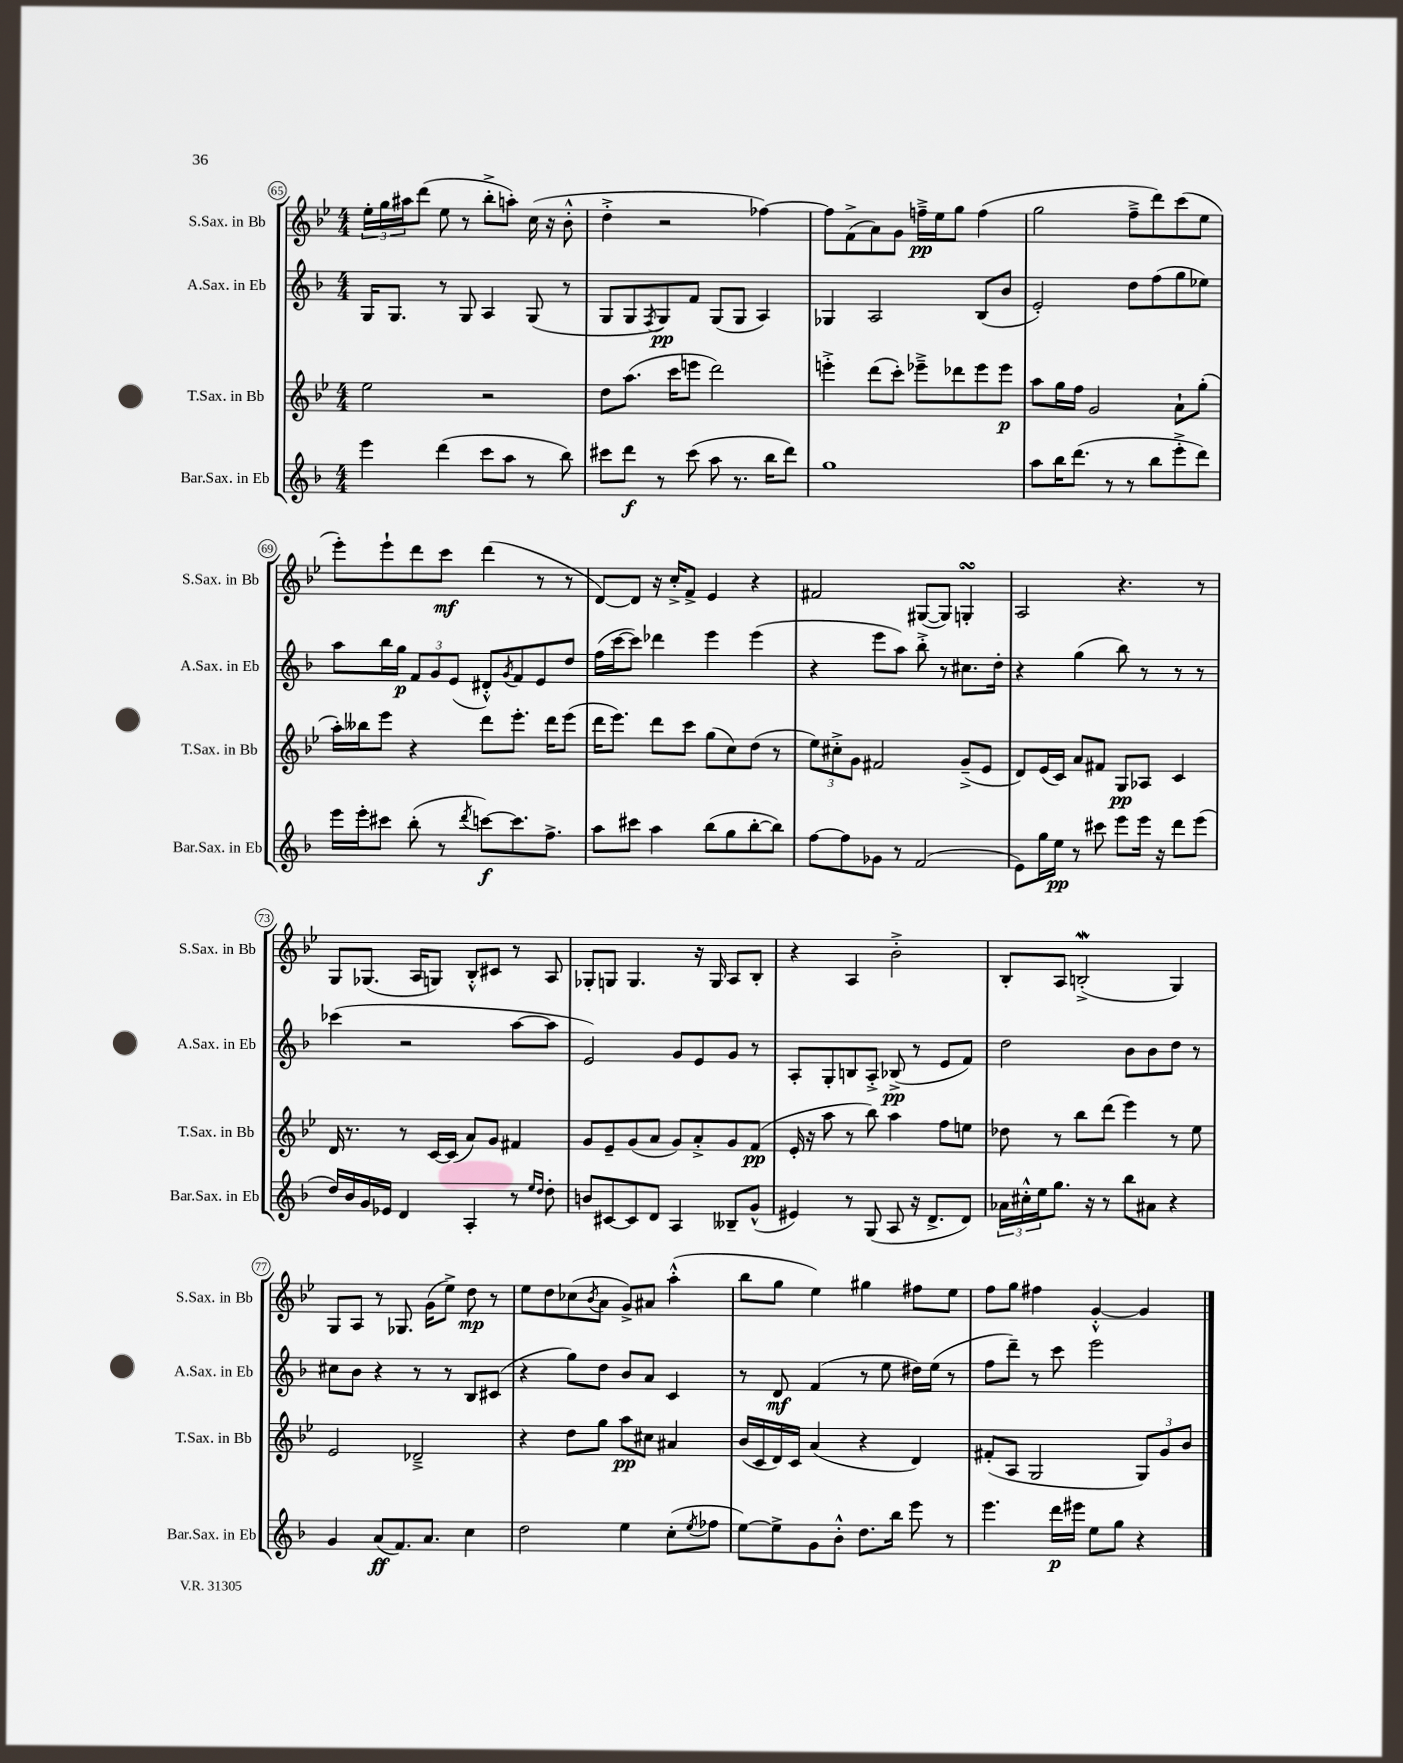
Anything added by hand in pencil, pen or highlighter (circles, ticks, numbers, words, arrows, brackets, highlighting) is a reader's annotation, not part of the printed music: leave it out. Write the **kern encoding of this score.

**kern	**kern	**kern	**kern
*staff4	*staff3	*staff2	*staff1
*clefG2	*clefG2	*clefG2	*clefG2
*k[b-]	*k[b-e-]	*k[b-]	*k[b-e-]
*M4/4	*M4/4	*M4/4	*M4/4
4eee\	2ee-\	16G/LK	24ee-'\LL
.	.	.	24gg\
.	.	8.G/J	.
.	.	.	24aa#\J
.	.	.	(8ddd\J
(4ddd\	.	8r	8ee-\
.	.	8G/	8r
8ccc\L	2r	4A/	8bb-'^\L
8aa\J	.	.	8aa'\J)
8r	.	(8G/	(16cc\
.	.	.	16r
8bb-\)	.	8r	8b-'^^\
=	=	=	=
8ccc#\L	8dd\L	8G/L	4dd'^\
8ddd\J	(8.aa\J	8G/	.
.	.	8qF/	.
8r	.	8G/)	2r
.	16ccc\LK	.	.
(8ccc#\	8eee\J	8f/J	.
8aa\	2ddd\)	(8G/L	.
8.r	.	8G/J	.
.	.	4A/)	[4ff-\)
16bb-\LK	.	.	.
8ddd\J)	.	.	.
=	=	=	=
1gg	4eee'^\	4G-/	8ff-\]L
.	.	.	(8f^\
.	(8ddd\L	2A/	8a\)
.	8ccc'\J)	.	8g\J
.	8eee-~^\L	.	16ff~^\LL
.	.	.	16ee-\J
.	8ddd-\	.	8gg\J
.	8eee-\	(8B-/L	(4ff\
.	8eee-\J	8b-/J	.
=	=	=	=
8aa\L	8aa\L	2e'/)	2gg\
16bb-\K	16gg\L	.	.
(8.ddd\J	16ff\JJ	.	.
.	2g/	.	.
8r	.	.	.
8r	.	8dd\L	8ff~^\L
8bb-\L	.	(8ff\	8ddd\)
8eee'^\	8a`\L	8gg\	(8ccc\
8ddd\J)	(8gg'\J	8ee-\J)	8ee-\J
=	=	=	=
16eee\LL	16aa'\LL)	8aa\L	8eee-'\L)
16eee'\J	16bb--\J	.	.
8ccc#\J	8eee-\J	16bb-\L	8eee-`\
.	.	16gg\JJ	.
(8bb-'\	4r	12f/L	8ddd\
.	.	12g/	.
8r	.	.	8ccc\J
.	.	(12e/J	.
8qddd/	.	.	.
[8ccc\L)	8ddd\L	8d#'^^/L)	(4ddd\
.	.	8qg/	.
8.ccc\]	8.eee-'\J	8f/	.
.	.	8e/	8r
8.ff^\J	16ddd\LK	.	.
.	(8eee-\J	8dd/J	8r
=	=	=	=
8aa\L	16ddd\LK	(16ff\LL	[8d/L)
.	8.eee-\J)	[16ccc\J	.
8ccc#\J	.	8ccc\]J)	8d/]J
4aa\	8ddd\L	4ddd-\	16r
.	.	.	16cc'^/LK
.	8ccc\J	.	8f^/J
(8bb-\L	(8gg\L	4eee\	4e-/
8gg\	8cc\)	.	.
[8bb-'\	(8dd\J	(4eee\	4r
8bb-\]J)	8r	.	.
=	=	=	=
[8ff\L	12ee-\L)	4r	2f#/
.	12cc#'^\	.	.
8ff\]	.	.	.
.	12g\J	.	.
8g-\J	2f#/	8eee\L	.
8r	.	8aa\J)	.
(2f/	.	8bb-'^\	([8G#/L
.	.	8r	8G#/]J)
.	(8g~^/L	8.cc#\L	4G'/
.	8e-/J	.	.
.	.	16dd'\Jk	.
=	=	=	=
8e\L)	8d/L)	4r	2A/
16gg\L	(16e-/L	.	.
16ee\JJ	16c/JJ)	.	.
8r	8a/L	(4gg\	.
8ccc#\	8f#/J	.	.
8eee\L	8G/L	8bb-\)	4.r
16eee\Jk	8A-/J	8r	.
16r	.	.	.
8ddd\L	4c/	8r	.
(8eee\J	.	8r	8r
=	=	=	=
16dd/LL)	16d/	(4ccc-\	8G/L
16b-/	8.r	.	.
16g/	.	.	(8.G-/J
16e-/JJ	.	.	.
4d/	8r	2r	.
.	.	.	16A/LK
.	[16c/LL	.	8G/J)
.	(16c/]JJ	.	.
4A'/	8a/L)	.	8B-'^^/L
.	8g/J	.	8c#/J
8r	4f#/	[8aa\L	8r
16qqee/LL	.	.	.
16qqdd/JJ	.	.	.
8dd'\	.	8aa\]J	8A/
=	=	=	=
8b/L	8g/L	2e/)	8G-'/L
[8c#/	8e-~/	.	8G/J
8c#/]	(8g/	.	4.G/
8d/J	8a/J	.	.
4A/	8g/L)	8g/L	.
.	8a'^/	8e/	16r
.	.	.	16G/
8B--~/L	8g/	8g/J	8A/L
(8g^^/J	(8f/J	8r	8B-'/J
=	=	=	=
4e#/)	16e-'/	8A'/L	4r
.	16r	.	.
.	8aa\	8G'/	.
8r	8r	8B/	4A/
(8G/	8bb-\)	8A'^/J	.
8A/	4aa\	(8B-^/	2b-'^\
16r	.	8r	.
8.d^/L	.	.	.
.	8ff\L	8e/L	.
8d/J)	8ee\J	8f/J)	.
=	=	=	=
24a-\LL	8dd-\	2dd\	8B-'/L
24cc#'^^\	.	.	.
24ee\J	.	.	.
8.gg\J	8r	.	8A/J
.	8bb-\L	.	(2B'^/
16r	.	.	.
8r	(8ddd\J	.	.
8bb-\L	4eee-\)	8b-\L	.
8a#\J	.	8b-\	.
4r	8r	8dd\J	4G/)
.	8ee-\	8r	.
=	=	=	=
4g/	2e-/	8cc#\L	8G/L
.	.	8b-\J	8A/J
(8a/L	.	4r	8r
8.f/)	.	.	8.G-/
.	2d-~^/	8r	.
8.a/J	.	.	(16g\LK
.	.	8r	8ee-^\J)
4cc\	.	8B-/L	8dd\
.	.	(8c#/J	8r
=	=	=	=
2dd\	4r	4r	8ee-\L
.	.	.	8dd\
.	8dd\L	8gg\L)	(8cc-\
.	.	.	8qb-/
.	8gg\J	8dd\J	8a\J
4ee\	8aa\L	8b-/L	8g^/L)
.	8cc#\J	8a/J	8a#/J
(8cc'\L	4a#/	4c/	(4aa'^^\
8qee/	.	.	.
8ff-\J	.	.	.
=	=	=	=
[8ee\L)	(16b-/LL	8r	8bb-\L
.	16c/	.	.
8ee^\]	16d/)	8d/	8gg\J
.	16c/JJ	.	.
8g\	(4a/	(4f/	4ee-\)
8b-'^^\J	.	.	.
8.dd\L	4r	8r	4gg#\
.	.	8ee\	.
16bb-\Jk	.	.	.
8eee\	4d/)	16dd#\LL)	8ff#\L
.	.	(16ee\JJ	.
8r	.	8r	8ee-\J
=	=	=	=
4.eee\	(8f#'/L	8ff\L	8ff\L
.	8A/J	8ddd~\J)	8gg\J
.	2G/	8r	4ff#\
16ddd\LL	.	8ccc\	.
16eee#\JJ	.	.	.
8ee\L	.	2eee\	[4g'^^/
8gg\J	.	.	.
4r	12G/L)	.	4g/]
.	12g/	.	.
.	12b-/J	.	.
==	==	==	==
*-	*-	*-	*-
